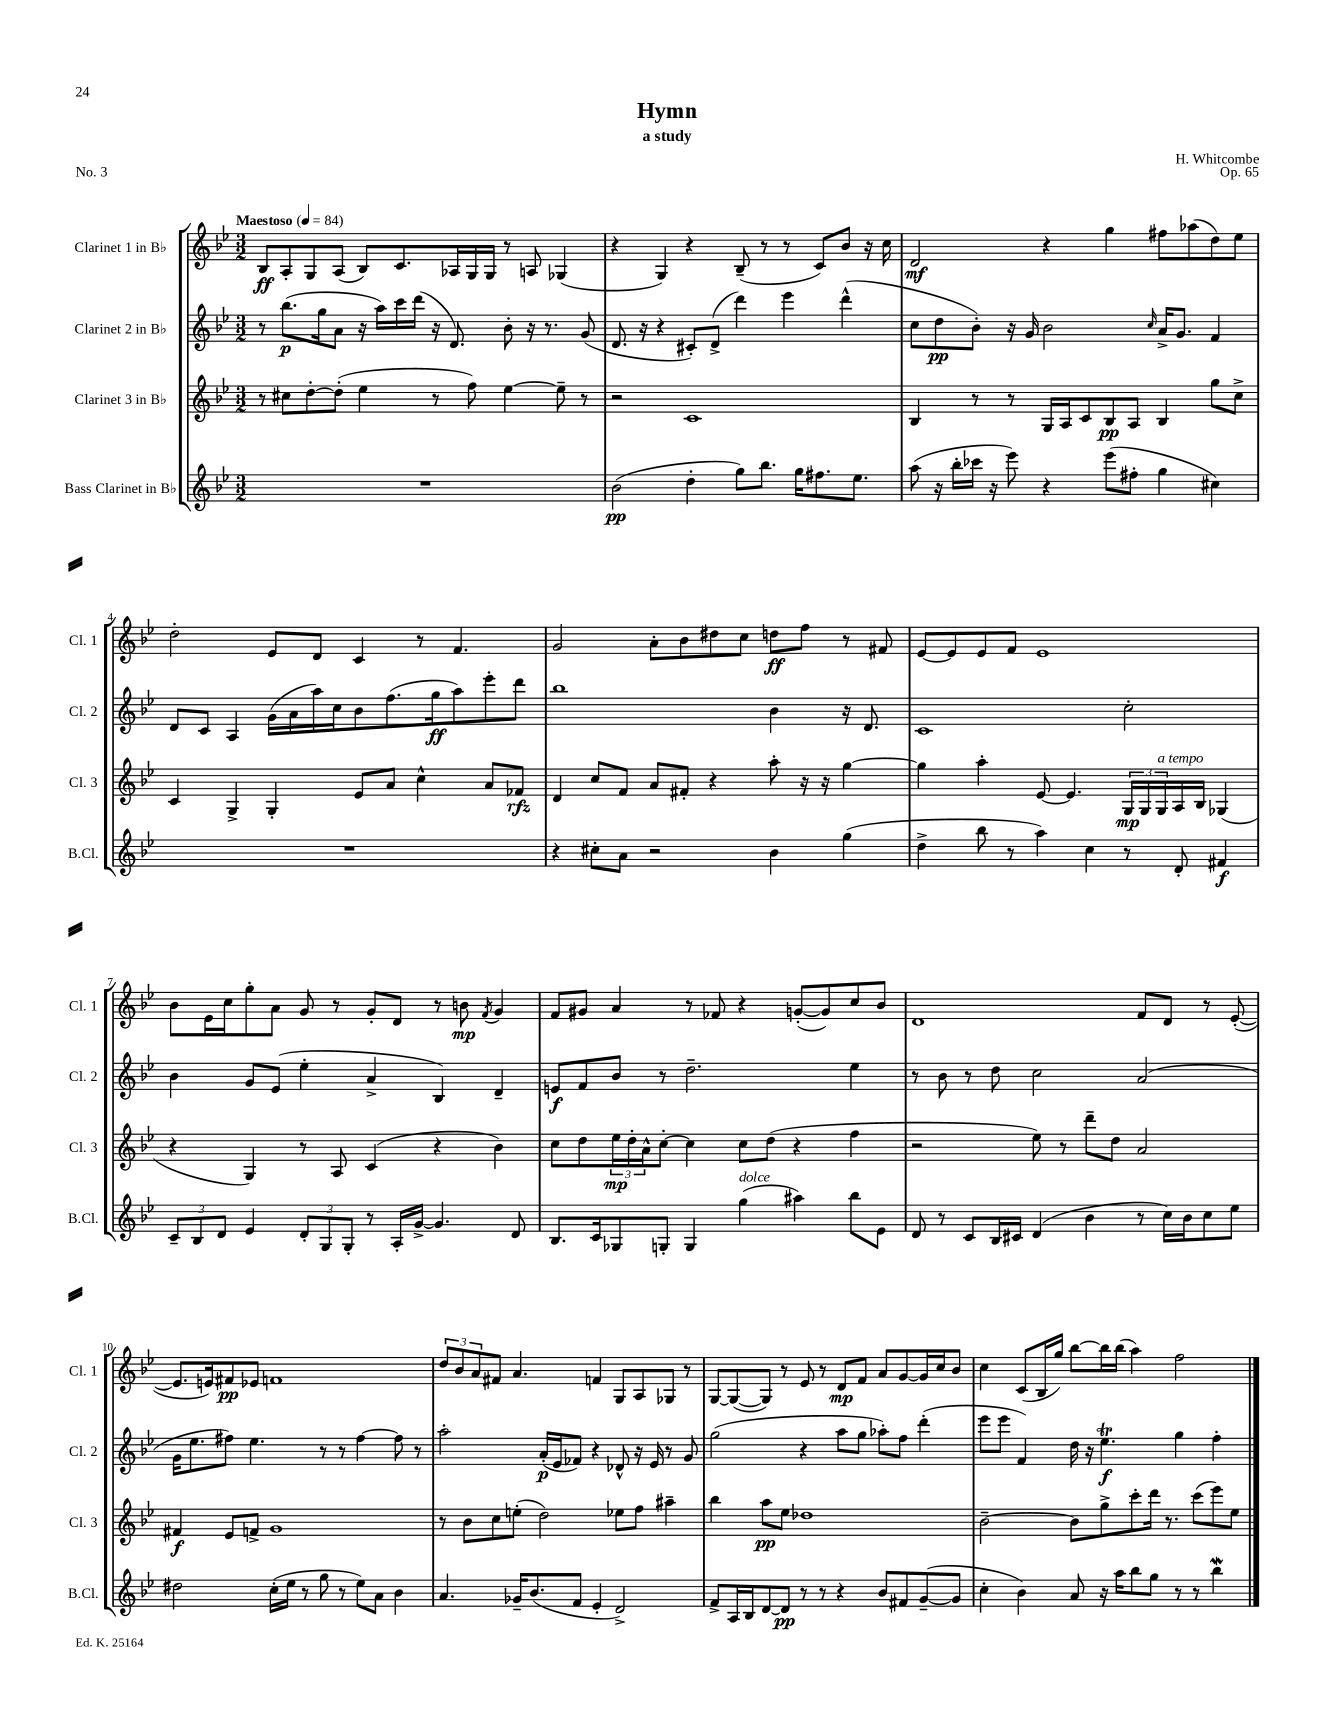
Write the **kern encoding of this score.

**kern	**kern	**kern	**kern
*staff4	*staff3	*staff2	*staff1
*clefG2	*clefG2	*clefG2	*clefG2
*k[b-e-]	*k[b-e-]	*k[b-e-]	*k[b-e-]
*M3/2	*M3/2	*M3/2	*M3/2
*MM84	*MM84	*MM84	*MM84
1.r	8r	8r	8B-
.	8cc#	(8.bb-	8A'
.	[8dd'	.	8G
.	.	16gg	.
.	(8dd']	8a	(8A
.	4ee-	16r	8B-)
.	.	16aa)	.
.	.	16ccc	8.c
.	.	(16ddd	.
.	8r	16r	.
.	.	8.d)	16A-
.	8ff)	.	16G
.	.	.	16G
.	[4ee-	8b-'	8r
.	.	16r	8A
.	.	8.r	.
.	8ee-~]	.	(4G-
.	8r	(8g	.
=	=	=	=
(2b-	2r	8.d	4r
.	.	16r	.
.	.	4r	4G)
4dd'	1c	8c#')	4r
.	.	(8d^	.
8gg)	.	4ddd)	(8B-~
8.bb-	.	.	8r
.	.	4eee-	8r
16gg	.	.	.
8.ff#	.	.	8c)
.	.	(4ddd^^	8b-
8.ee-	.	.	.
.	.	.	16r
.	.	.	16cc
=	=	=	=
(8aa	4B-	8cc	2d
16r	.	8dd	.
16bb-'	.	.	.
16ccc-	8r	8b-')	.
16r	.	.	.
8eee-)	8r	16r	.
.	.	16g	.
4r	16G	2b-	4r
.	16A	.	.
.	8c	.	.
(8eee-	8B-	.	4gg
8ff#'	8A	.	.
.	.	16qqcc	.
4gg	4B-	16a^	8ff#
.	.	8.g	.
.	.	.	(8aa-
4cc#)	8gg	4f	8dd)
.	8cc^	.	8ee-
=	=	=	=
1.r	4c	8d	2dd'
.	.	8c	.
.	4G^	4A	.
.	4G'	(16g	8e-
.	.	16a	.
.	.	16aa)	8d
.	.	16cc	.
.	8e-	8b-	4c
.	8a	(8.ff	.
.	4cc^^	.	8r
.	.	16gg	.
.	.	8aa)	4.f
.	8a	8eee-'	.
.	8f-	8ddd	.
=	=	=	=
4r	4d	1bb-	2g
8cc#'	8cc	.	.
8a	8f	.	.
2r	8a	.	8a'
.	8f#'	.	8b-
.	4r	.	8dd#
.	.	.	8cc
4b-	8aa'	4b-	8dd
.	16r	.	8ff
.	16r	.	.
(4gg	[4gg	16r	8r
.	.	8.d	.
.	.	.	8f#
=	=	=	=
4dd^	4gg]	1c	[8e-
.	.	.	8e-]
8bb-	4aa'	.	8e-
8r	.	.	8f
4aa)	[8e-	.	1e-
.	4.e-]	.	.
4cc	.	.	.
8r	24G	2cc'	.
.	24G	.	.
.	24G	.	.
8d'	16A	.	.
.	16B-	.	.
4f#	(4G-	.	.
=	=	=	=
12c~	4r	4b-	8b-
12B-	.	.	.
.	.	.	16e-
12d	.	.	.
.	.	.	16cc
4e-	4G)	8g	8gg'
.	.	(8e-	8a
12d'	8r	4ee-'	8g
12G	.	.	.
.	8A	.	8r
12G'	.	.	.
8r	(4c	4a^	8g'
16A'	.	.	8d
[16g^	.	.	.
4.g]	4r	4B-)	8r
.	.	.	8b
.	.	.	8qf
.	4b-)	4d~	4g
8d	.	.	.
=	=	=	=
8.B-	8cc	8e	8f
.	8dd	8f	8g#
16c	.	.	.
8G-	24ee-	8b-	4a
.	24dd'	.	.
.	24a^^	.	.
8G'	[8cc'	8r	.
4G	4cc]	2.dd~	8r
.	.	.	8f-
(4gg	8cc	.	4r
.	(8dd	.	.
4aa#)	4r	.	([8g'
.	.	.	8g])
8bb-	4ff	4ee-	8cc
8e-	.	.	8b-
=	=	=	=
8d	2r	8r	1d
8r	.	8b-	.
8c	.	8r	.
16B-	.	8dd	.
16c#	.	.	.
(4d	8ee-)	2cc	.
.	8r	.	.
4b-	8ddd~	.	.
.	8dd	.	.
8r	2a	(2a	8f
16cc)	.	.	8d
16b-	.	.	.
8cc	.	.	8r
8ee-	.	.	([8e-'
=	=	=	=
2dd#	4f#	16g	8.e-]
.	.	8.ee-	.
.	.	.	16e)
.	8e-	8ff#)	8f#
.	8f^	4.ee-	8e-
(16cc'	1g	.	1f
16ee-	.	.	.
8r	.	.	.
8gg	.	8r	.
8r	.	8r	.
8ee-)	.	[4ff#	.
8a	.	.	.
4b-	.	8ff#]	.
.	.	8r	.
=	=	=	=
4.a	8r	2aa'	12dd
.	.	.	12b-
.	8b-	.	.
.	.	.	12a
.	8cc	.	8f#
16g-~	(8ee'	.	4.a
(8.b-	.	.	.
.	2dd)	(16a'	.
.	.	16e-	.
8f	.	8f-)	.
4e-'	.	4r	4f
2d^)	8ee-	8d-^^	8G
.	8ff	16r	8A
.	.	16e-	.
.	4aa#~	8r	8G-
.	.	8g	8r
=	=	=	=
8f^	4bb-	(2gg	[8G
16A	.	.	(8G_
16B-	.	.	.
[8d	8aa	.	8G])
8d]	8ee-	.	8r
8r	1dd-	4r	8e-
8r	.	.	8r
4r	.	8aa	8d
.	.	8gg	8f
8b-	.	8aa-')	8a
8f#	.	8ff	[8g
([8g~	.	(4ddd'	16g]
.	.	.	16cc
8g]	.	.	8b-
=	=	=	=
4cc'	[2b-~	8eee-	4cc
.	.	8eee-	.
4b-)	.	4f)	(8c
.	.	.	16B-
.	.	.	16gg)
8a	8b-]	16dd	[8bb-
.	.	16r	.
16r	8gg^	4.ee-	16bb-]
16aa	.	.	(16bb-
8bb-	8ccc'	.	4aa)
8gg	16ddd	.	.
.	8.r	.	.
8r	.	4gg	2ff
8r	(8ccc	.	.
4bb-	8eee-)	4ff'	.
.	8ee-	.	.
==	==	==	==
*-	*-	*-	*-
